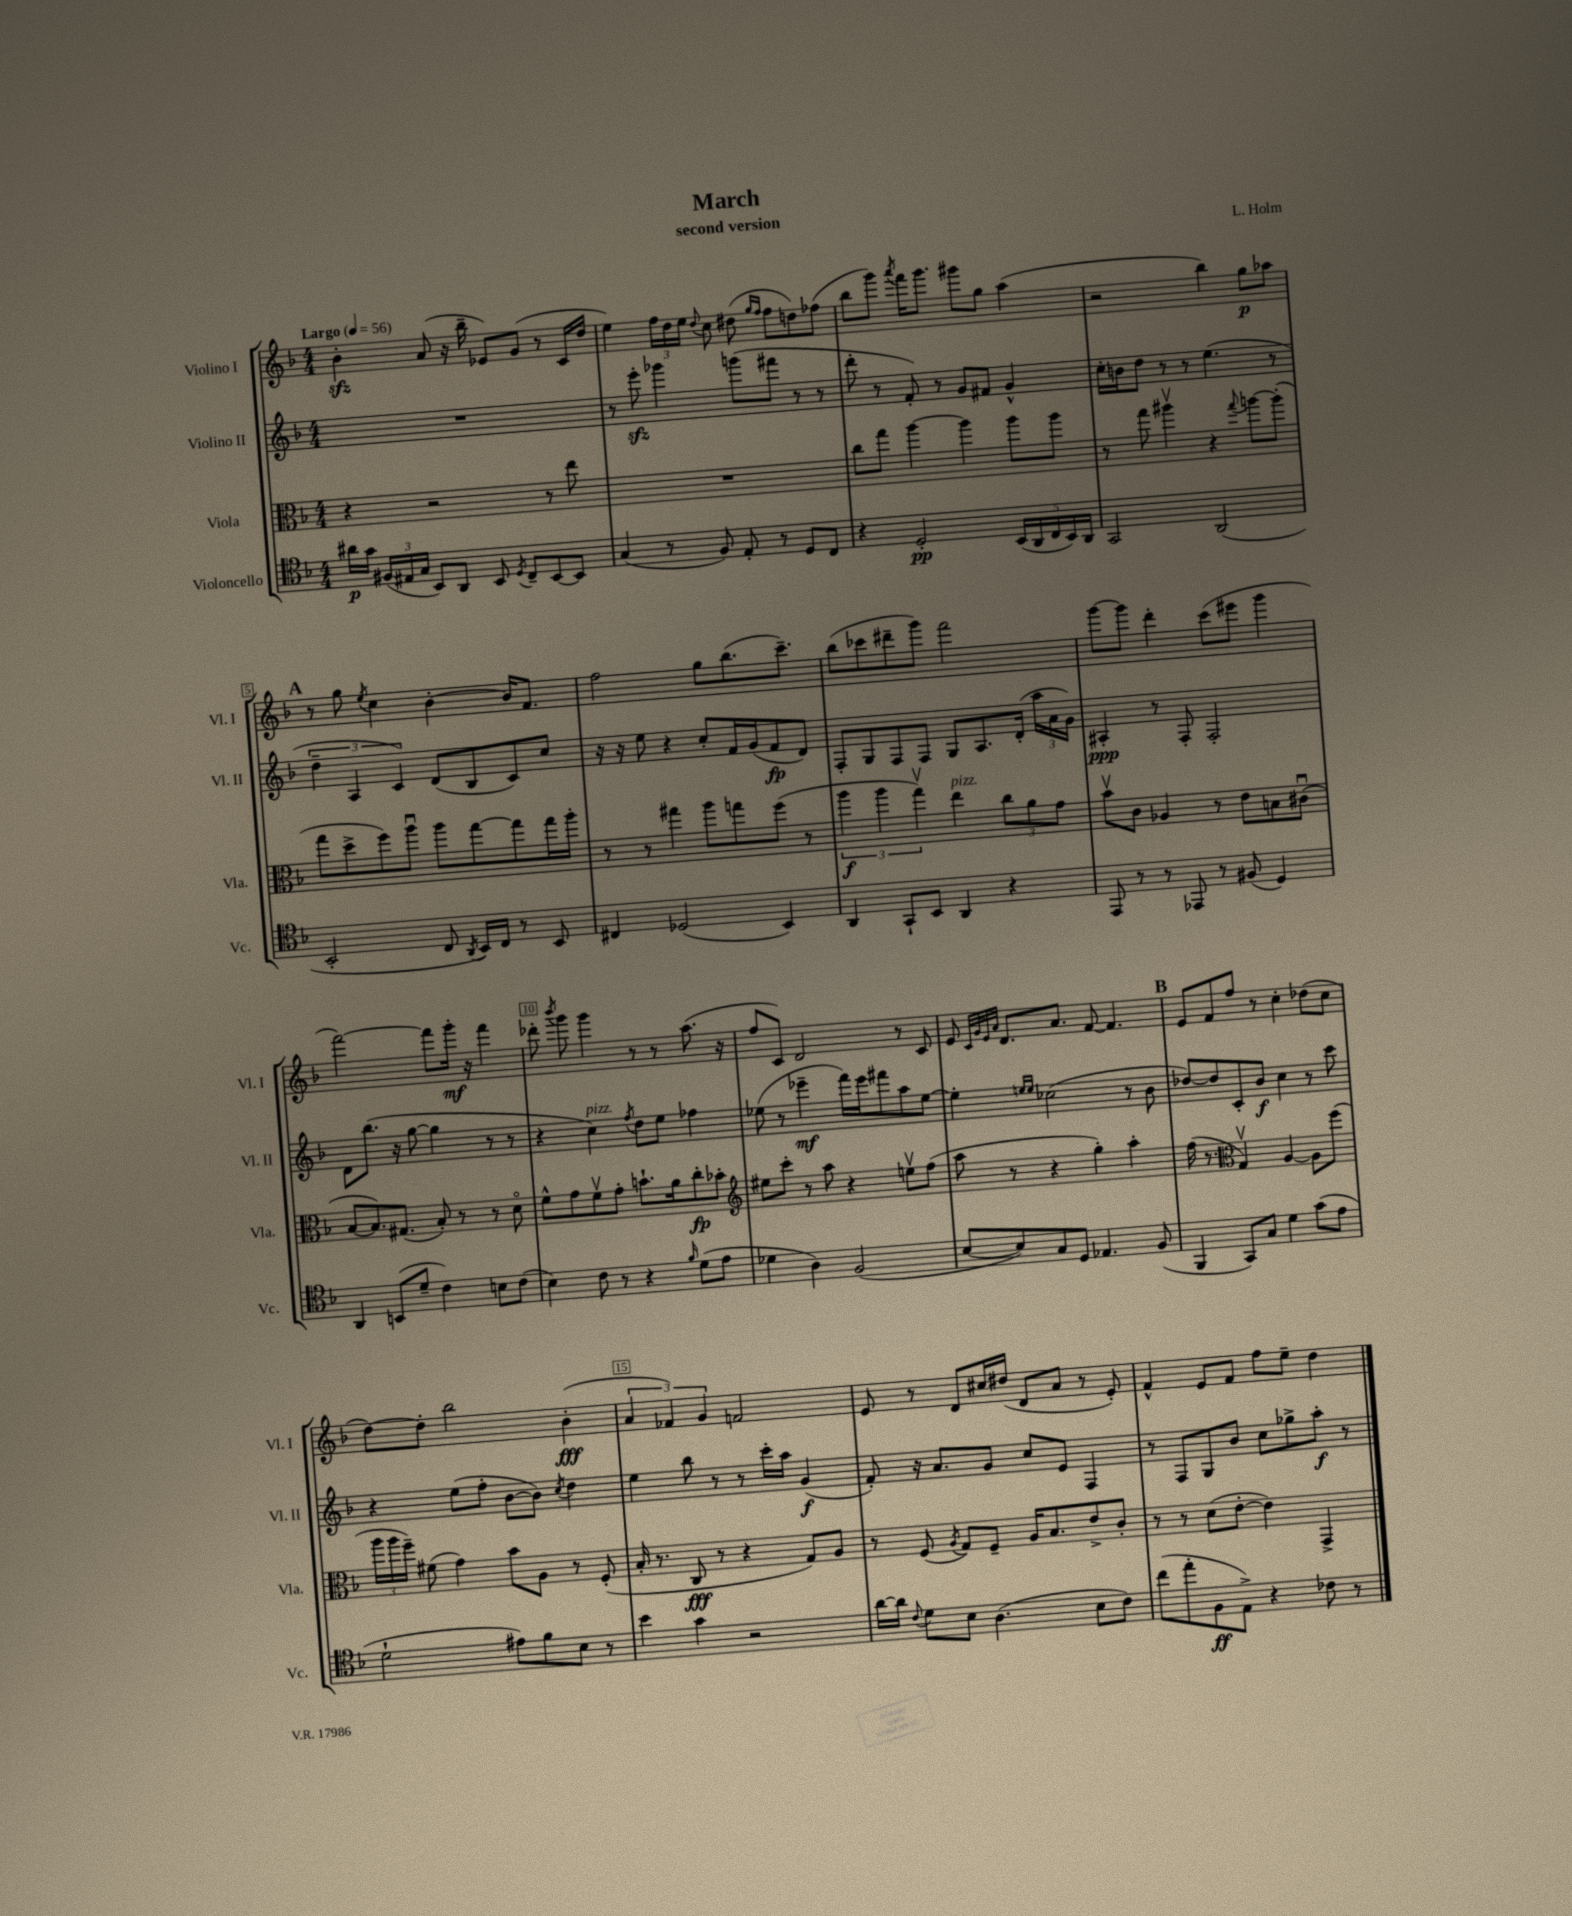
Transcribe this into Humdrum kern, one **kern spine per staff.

**kern	**kern	**kern	**kern
*staff4	*staff3	*staff2	*staff1
*clefC4	*clefC3	*clefG2	*clefG2
*k[b-]	*k[b-]	*k[b-]	*k[b-]
*M4/4	*M4/4	*M4/4	*M4/4
*MM56	*MM56	*MM56	*MM56
16a#	4r	1r	4b-'
16g	.	.	.
(24F#	.	.	.
24E#	.	.	.
24G	.	.	.
8BB-)	2r	.	(8a
8AA	.	.	16r
.	.	.	16bb-~
8BB-	.	.	8e-)
8qD	.	.	.
8C~	.	.	(8g
[8BB-	8r	.	8r
8BB-]	8ee	.	16c
.	.	.	16dd
=	=	=	=
(4G	1r	8r	4ee)
.	.	8eee'	.
8r	.	4ggg-	24ff
.	.	.	24dd
.	.	.	24ee
.	.	.	8qqdd
8F)	.	.	8cc
8E'	.	(8ggg	(8dd#
.	.	.	16qqgg
.	.	.	16qqff
8r	.	8fff#	8ff
8D	.	8r	8dd)
8C	.	8r	(8ff-
=	=	=	=
4r	8cc	8ddd'	8bb-
.	8gg	8r	8ggg)
.	.	.	8qaaa
2D'	[4aa	8f')	16fff
.	.	.	8.ggg
.	.	8r	.
.	4aa]	8g	8ggg#
.	.	8f#	8gg
(20BB-	8aa	4g^^	(4aa
20AA	.	.	.
20C	.	.	.
.	8aa	.	.
20BB-)	.	.	.
20AA	.	.	.
=	=	=	=
2GG	8r	16cc'	2r
.	.	16b	.
.	8gg	8dd	.
.	4aa#v	8r	.
.	.	8r	.
(2AA	4r	(4.ee	4bb-)
.	8qqgg	.	.
.	[8aa	.	8gg
.	(8aa']	8r	8aa-
=	=	=	=
2BB-'	8gg	6dd~	8r
.	8dd^	.	8gg
.	.	6A	.
.	.	.	8qee
.	8ff)	.	4cc
.	.	6c)	.
.	8aau	.	.
8C	8aa	(8d	[4b-'
8qAA	.	.	.
16BB-)	[8gg	8B-	.
16C	.	.	.
8r	8gg]	8c)	16b-]
.	.	.	8.f
8BB-	16gg	8cc	.
.	16aa'	.	.
=	=	=	=
4C#	8r	16r	2ff
.	.	16r	.
.	8r	8ee	.
(2D-	4gg#	4r	.
.	8aa	8cc'	8gg
.	8gg	16f	(8.bb-
.	.	(16g	.
4BB-)	(8ff	8f	.
.	.	.	8.ccc~)
.	8r	8d)	.
=	=	=	=
4AA	6aa	8F'	(8bb-
.	.	8G	8ccc-
.	6aa	.	.
8GG`	.	8F	8ddd#~
.	6ggv)	.	.
8BB-	.	8F	8ggg)
4AA	4ee	8G	2fff
.	.	8.A	.
4r	12cc	.	.
.	.	(16d'	.
.	12a	.	.
.	.	24aa	.
.	12g	24a	.
.	.	24g)	.
=	=	=	=
8EE	8b-v	4A#'	[8ggg
8r	8c	.	8ggg]
8r	4A-	8r	4ddd'
8EE-	.	8F'	.
8r	8r	2F'	(8ccc
(8F#	8e	.	8eee#
4D)	8B	.	4ggg
.	(8c#u	.	.
=	=	=	=
4AA	[8B-	8d	[2fff)
.	8.B-])	(8.bb-	.
(8BB	.	.	.
.	(8.G#	16r	.
8d~	.	[8gg	.
4c)	8B-')	4gg]	8fff]
.	8r	.	16ggg'
.	.	.	16r
8B	8r	8r	4fff
(8c	8do	8r	.
=	=	=	=
4B-)	8f^^	4r	8ddd-'
.	.	.	8qbbb-
.	8g	.	8ggg
8c	8fv	4cc)	4ggg
8r	8g'	.	.
.	.	8qff	.
4r	8.b`	8dd	8r
.	.	8ee	8r
.	16a	.	.
16qqf	.	.	.
(8d	8cc'	4ff-	(8.aa
8e	8b-'	.	.
.	.	.	16r
=	=	=	=
*	*clefG2	*	*
4d-	8ee#	(8ee-	8ff
.	8ccc'	8r	8c)
4A)	8r	4eee-~	2d
.	8aa	.	.
(2F	4r	16fff)	.
.	.	16eee-	.
.	.	8fff#	.
.	8eev	8aa	8r
.	(8ff	[8ee-	8c
=	=	=	=
[8B-	8aa	4ee-']	8e
.	.	.	32qqc
.	.	.	32qqg
.	.	.	32qqe
.	.	.	32qqa
8B-])	8r	.	8.d
.	.	16qqee	.
.	.	16qqee	.
8G	4r	(2cc-	.
.	.	.	8.a
8D	.	.	.
4.E-	4gg')	.	[8f
.	.	.	4.f]
.	4aa'	8r	.
(8F	.	8b-	.
=	=	=	=
4FF	(16ff	[8dd-)	8e
.	8.r	.	.
.	.	8dd-]	8f
*	*clefC3	*	*
8GG)	4Gv)	8c'	8ff
8G	.	8b-	8r
4d	[4A	4cc	4cc'
(8g	8A]	8r	(8dd-
8e	(8ff	8ccc	8cc
=	=	=	=
2d`	24aa	4r	[8dd)
.	24aa	.	.
.	24ff~)	.	.
.	(8f#	.	8dd']
.	4g)	(8ee	2bb-
.	.	8ff'	.
8e#)	8b-	[8b-	.
8f	8A	8b-])	.
.	.	8qcc	.
8B-	8r	4dd	(4b-'
8r	(8F'	.	.
=	=	=	=
4b-	16B-'	4ee	6a
.	8.r	.	.
.	.	.	6f-)
4g	8C	8bb-	.
.	.	.	6g
.	8r	8r	.
2r	4r	8r	2f
.	.	16ccc'	.
.	.	16aa	.
.	8G)	(4g	.
.	8A	.	.
=	=	=	=
[16a	8r	8f')	8e
16a]	.	.	.
8qqc	.	.	.
8d	(8F	16r	8r
.	.	8.a	.
.	8qA	.	.
8B-	8G)	.	8d
(4.A	8F~	8g	16cc#
.	.	.	(16dd#
.	16A	8cc	8d
.	8.B-	.	.
.	.	8e	8a
8B-	8e^	4F	8r
8c)	8c'	.	8e')
=	=	=	=
(8cc	8r	8r	4f^^
8ee'	8r	8F	.
8F	(8d	8G	8e
8E^)	[8e'	8b-	8f
4r	4e])	8cc	8ff
.	.	8gg-^	8ee~
8c-	4GG^	8aa'	4dd
8r	.	8r	.
==	==	==	==
*-	*-	*-	*-
